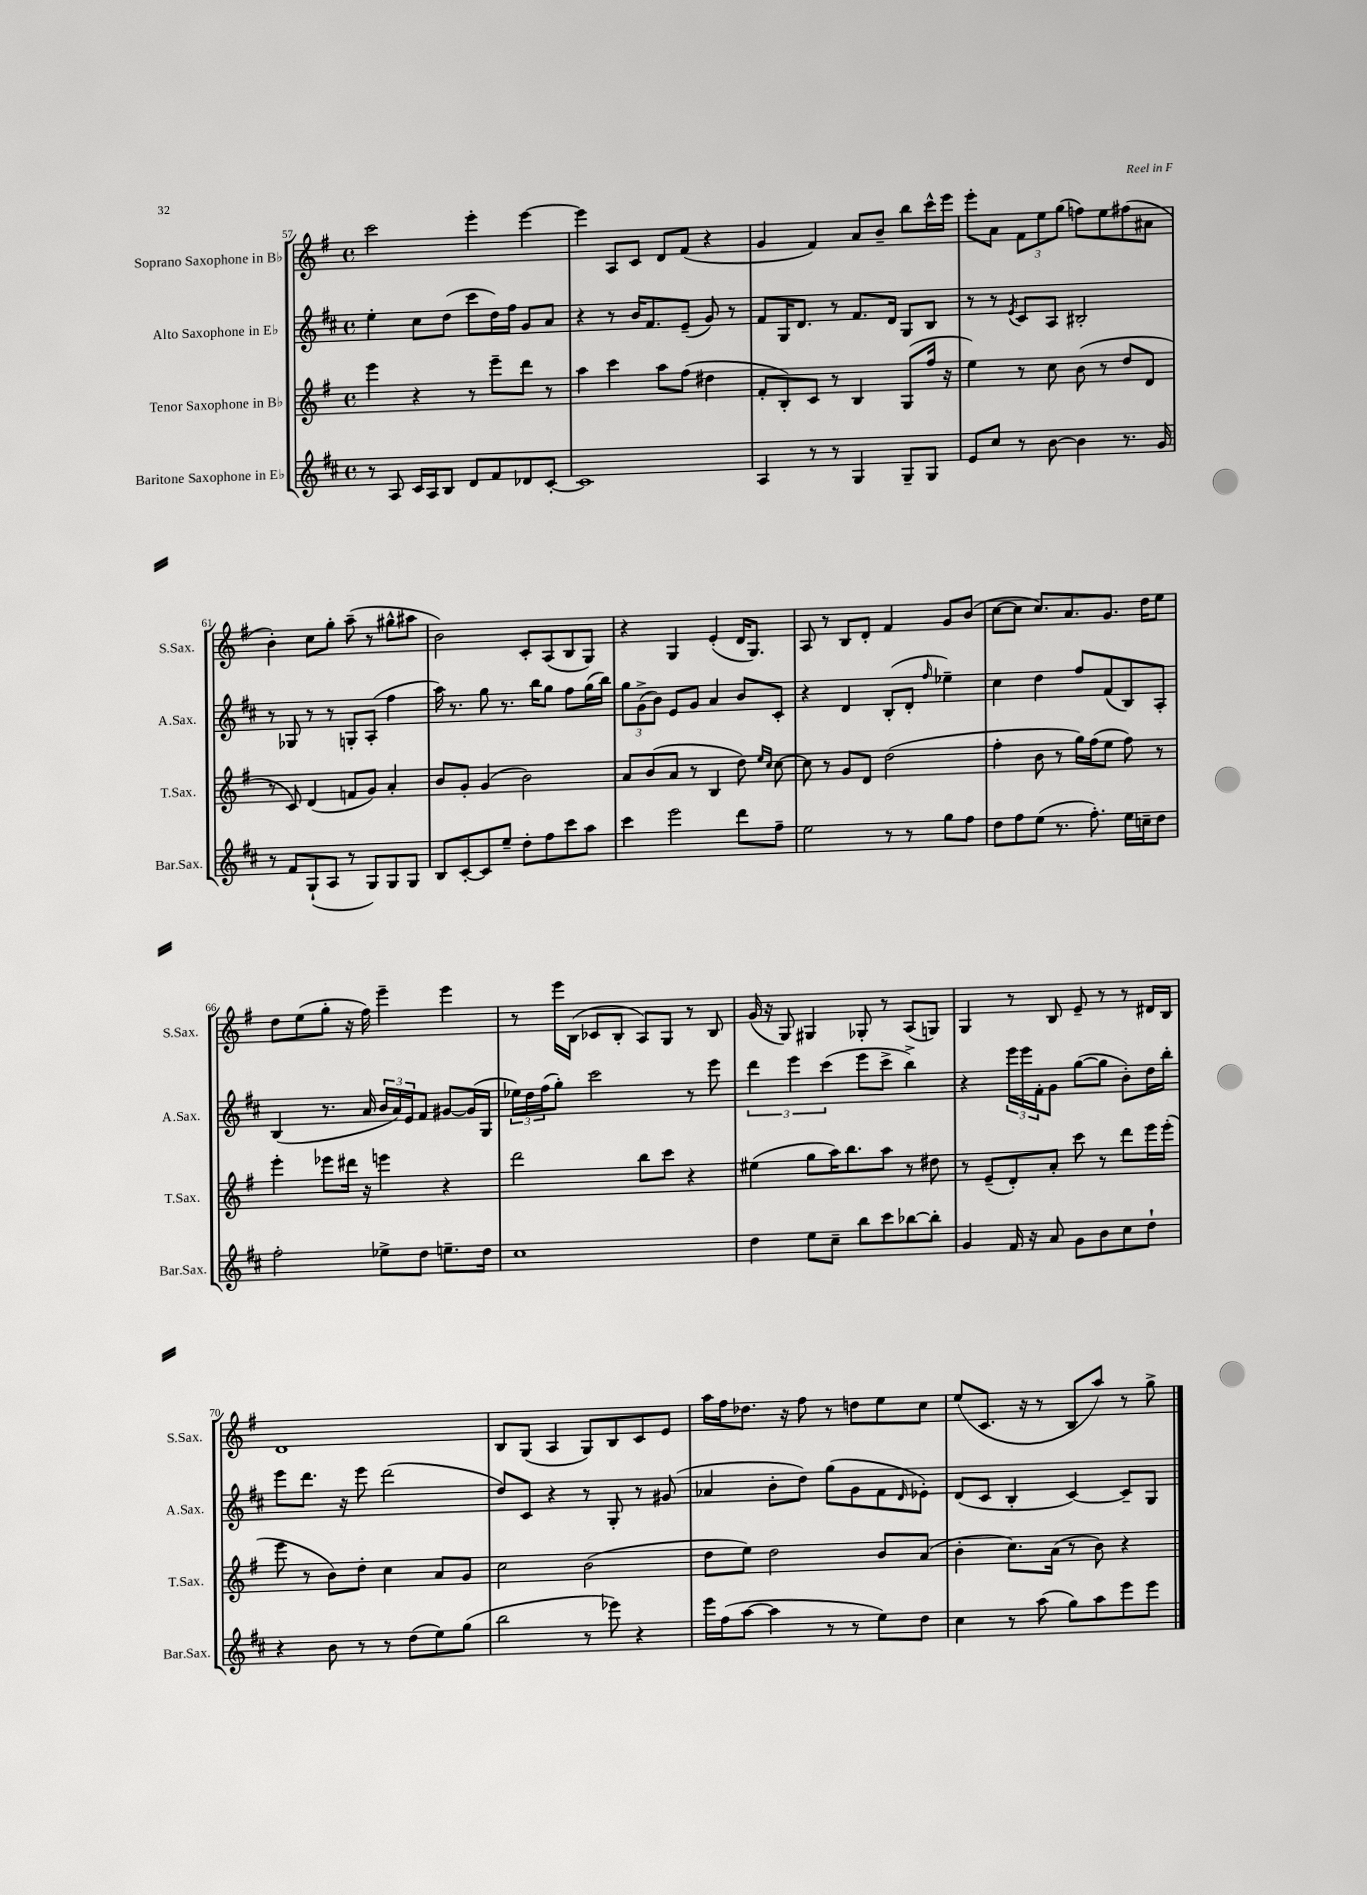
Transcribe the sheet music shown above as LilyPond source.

<<
\new StaffGroup <<
\new Staff = "s0" \with { instrumentName = "Soprano Saxophone in Bb" shortInstrumentName = "S.Sax." } {
    \clef treble \key g \major \defaultTimeSignature \time 4/4
    c'''2 e'''4-. e'''4~ |
    e'''4 a8 c'8 d'8 fis'8( r4 |
    g'4 fis'4) a'8 b'8-- b''8 c'''16-^ e'''16 |
    e'''8-. a'8 \tuplet 3/2 { fis'8 e''8 g''8( } f''8) e''8 fis''8( ais'8 |
    b'4-.) c''8 g''8-. a''8--( r8 gis''8-^ ais''8 |
    b'2) c'8-. a8( b8 g8) |
    r4 g4 e'4-.( d'16 g8.) |
    a8 r8 b8 d'8-. fis'4 g'8 b'8( |
    c''8~ c''8 c''8.) a'8. g'8. d''16 e''8 |
    d''8 e''8( g''8-. r16 fis''16) e'''4-- e'''4 |
    r8 e'''16 b16( ces'8 b8-. a8) g8 r8 b8 |
    g'16( r16 g8) gis4 ges8-. r8 a8( g8) |
    g4 r8 b8 e'8-- r8 r8 dis'16 b16 |
    d'1 |
    b8 g8( a4 g8) b8 c'8 e'8 |
    a''16 fis''16 des''8. r16 fis''8 r8 d''8 e''8 c''8 |
    e''8( c'8. r16 r8 b8 a''8) r8 g''8-> \bar "|." |
}
\new Staff = "s1" \with { instrumentName = "Alto Saxophone in Eb" shortInstrumentName = "A.Sax." } {
    \clef treble \key d \major \defaultTimeSignature \time 4/4
    e''4-. cis''8 d''8( cis'''8 d''16) fis''16 g'8 a'8 |
    r4 r8 b'16 fis'8. e'8--( g'8) r8 |
    fis'8 g16 d'8. r8 fis'8. d'16 g8 b8 |
    r8 r8 \acciaccatura { e'8 } cis'8 a8 bis2-. |
    r8 ges8 r8 r8 g8-. a8-.( fis''4 |
    a''16) r8. g''8 r8. b''16 g''8 fis''8 g''16( b''16) |
    \tuplet 3/2 { g''8 g'8->( b'8) } e'8 g'8 a'4 b'8 cis'8-. |
    r4 d'4 b8-.( d'8-. \grace { fis''16 } ees''4--) |
    cis''4 d''4 fis''8 fis'8( b8) a8-. |
    b4( r8. a'16 \tuplet 3/2 { b'16 a'16) e'16 } fis'8 gis'8~ gis'16( g16 |
    \tuplet 3/2 { ees''16) d''16 fis''16( } g''8-.) cis'''2 r8 e'''8 |
    \tuplet 3/2 { d'''4 e'''4 cis'''4( } e'''8 cis'''8-> b''4->) |
    r4 \tuplet 3/2 { e'''16 e'''16 fis'16-. } g'8 g''8~( g''8 b'8-.) d''16 b''16-. |
    e'''8 d'''8. r16 e'''8 d'''2( |
    d''8) cis'8 r4 r8 g8-. r8 gis'8( |
    aes'4 b'8-. d''8) g''8( g'8 fis'8 \grace { d'16 } ees'8-.) |
    d'8( cis'8 b4-. cis'4~) cis'8-- g8 \bar "|." |
}
\new Staff = "s2" \with { instrumentName = "Tenor Saxophone in Bb" shortInstrumentName = "T.Sax." } {
    \clef treble \key g \major \defaultTimeSignature \time 4/4
    e'''4 r4 r8 e'''8-- d'''8 r8 |
    a''4 c'''4 a''8 fis''8( dis''4 |
    fis'8-. b8-.) c'8 r8 b4 g8( fis''16 r16 |
    e''4) r8 c''8 b'8( r8 d''8 d'8 |
    r8 c'8) d'4( f'8 g'8) a'4-. |
    b'8 g'8-. g'4( b'2) |
    a'8 b'8( a'8 r8 b4 d''8) \grace { e''16 c''16 } c''8~ |
    c''8 r8 g'8 d'8 d''2( |
    fis''4-. b'8 r8 g''16) fis''16( e''8 fis''8) r8 |
    e'''4-. ees'''8 dis'''16 r16 e'''4 r4 |
    d'''2 b''8 c'''8 r4 |
    eis''4( g''8 a''16) b''8. a''8 r8 dis''8 |
    r8 e'8--( d'8-.) a'8-. c'''8 r8 d'''8 e'''16 e'''16-.( |
    e'''8 r8 b'8) d''8-. c''4 a'8 g'8 |
    c''2 b'2( |
    d''8 e''8) d''2 b'8 a'8( |
    b'4-. c''8.) a'16( r8 b'8) r4 \bar "|." |
}
\new Staff = "s3" \with { instrumentName = "Baritone Saxophone in Eb" shortInstrumentName = "Bar.Sax." } {
    \clef treble \key d \major \defaultTimeSignature \time 4/4
    r8 a8 cis'16 a16 b8 d'8 fis'8 des'8 cis'8~-. |
    cis'1 |
    a4 r8 r8 g4 g8-- g8 |
    e'8 cis''8 r8 b'8~ b'4 r8. g'16 |
    r8 fis'8 g8-!( a8 r8 g8) g8 g8 |
    b8 cis'8~-. cis'8 e''8-- d''8-. fis''8 cis'''8 a''8 |
    cis'''4 e'''2 d'''8 fis''8-- |
    e''2 r8 r8 g''8 fis''8 |
    d''8 fis''8 e''8( r8. fis''8.-.) e''16 c''16-- d''8 |
    fis''2-. ees''8-> d''8 e''8.-- d''16 |
    cis''1 |
    d''4 e''8 cis''8-- b''8 cis'''8 bes''8~ bes''8-. |
    g'4 fis'16 r16 a'8 g'8 b'8 cis''8 d''8-! |
    r4 b'8 r8 r8 d''8( e''8) g''8( |
    b''2 r8 ees'''8) r4 |
    e'''16 fis''16( a''8~ a''4 r8 r8 e''8) d''8 |
    cis''4 r8 a''8( g''8) a''8 e'''8 e'''8 \bar "|." |
}
>>
>>
\layout { \context { \Score currentBarNumber = #57 } }
